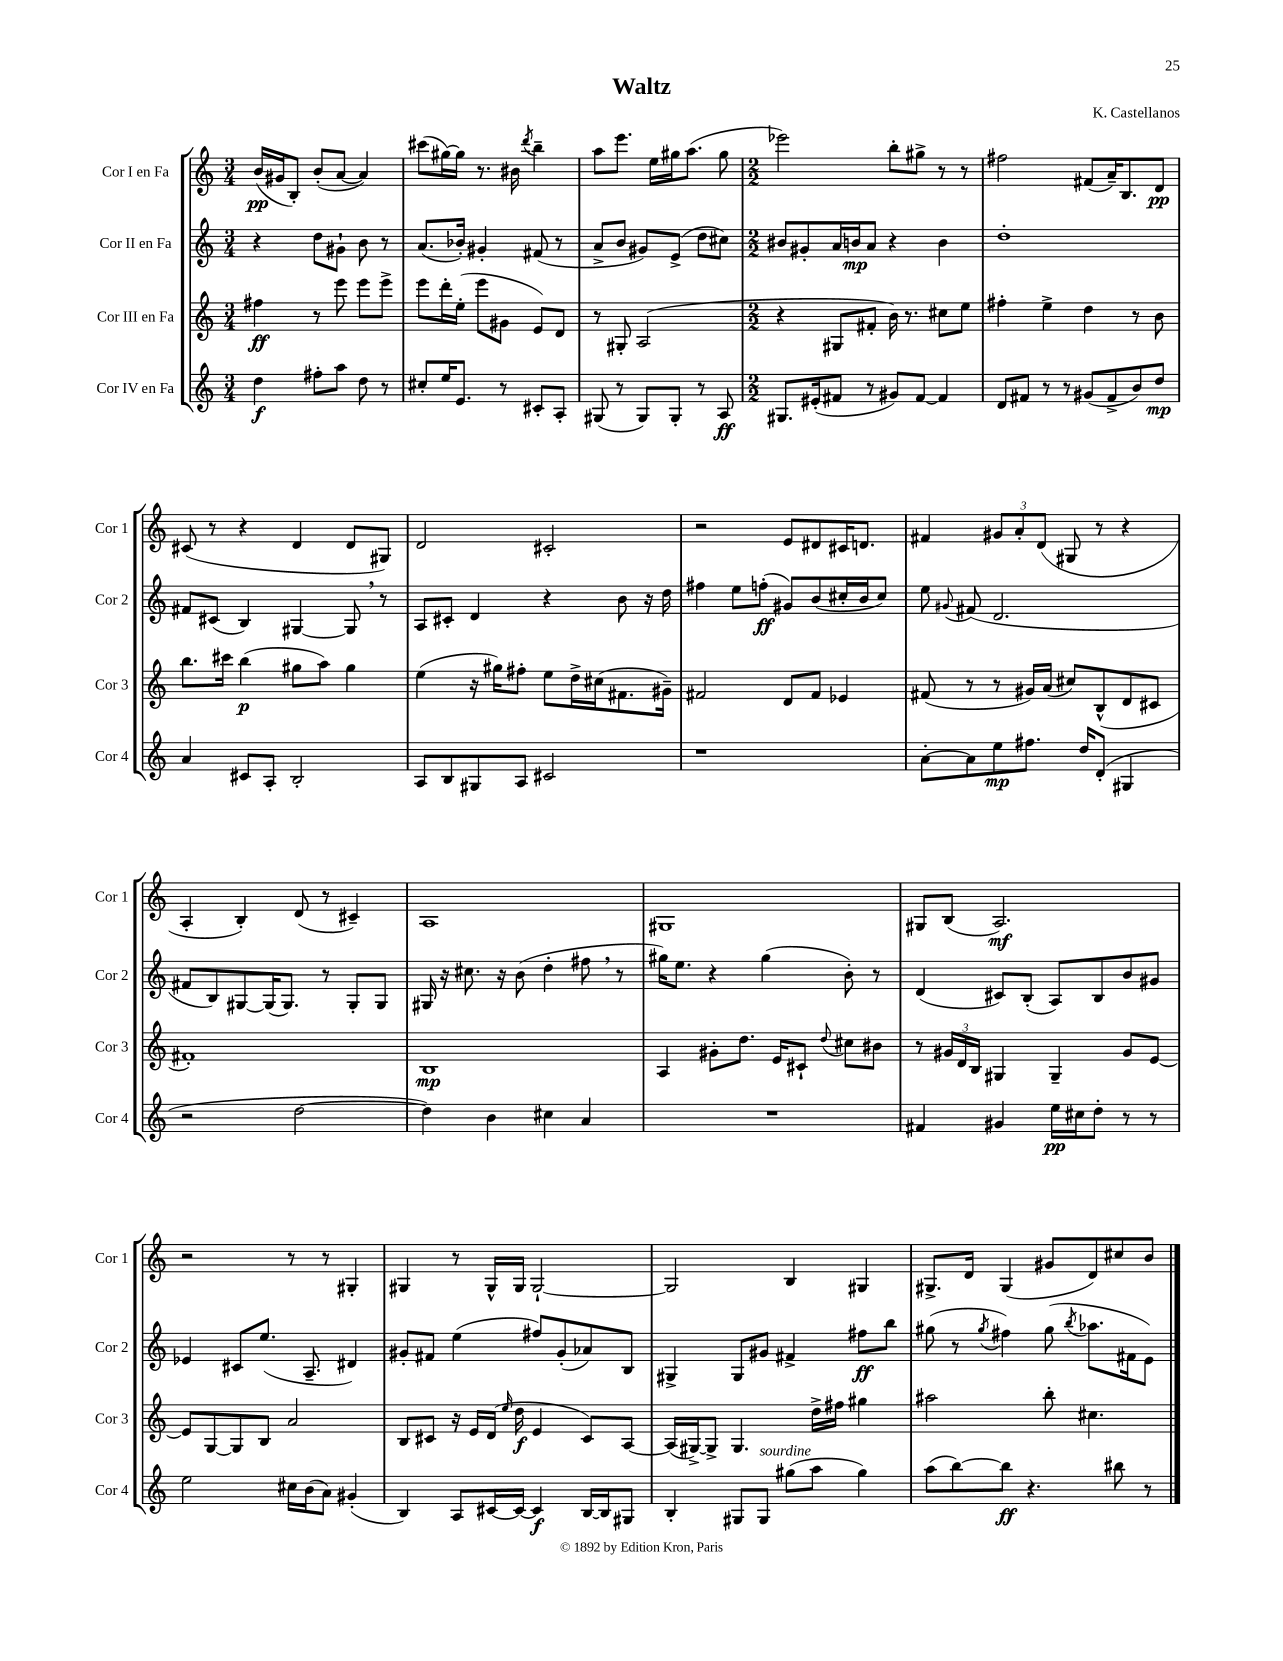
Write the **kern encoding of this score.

**kern	**dynam	**kern	**dynam	**kern	**dynam	**kern	**dynam
*part4	*part4	*part3	*part3	*part2	*part2	*part1	*part1
*staff4	*staff4	*staff3	*staff3	*staff2	*staff2	*staff1	*staff1
*I"Cor IV en Fa	*	*I"Cor III en Fa	*	*I"Cor II en Fa	*	*I"Cor I en Fa	*
*I'Cor 4	*	*I'Cor 3	*	*I'Cor 2	*	*I'Cor 1	*
*clefG2	*	*clefG2	*	*clefG2	*	*clefG2	*
*k[]	*	*k[]	*	*k[]	*	*k[]	*
*M3/4	*	*M3/4	*	*M3/4	*	*M3/4	*
=1	=1	=1	=1	=1	=1	=1	=1
4dd\	f	4ff#X\	ff	4r	.	(16b/LL	pp
.	.	.	.	.	.	16g#X/J	.
.	.	.	.	.	.	8B'/J)	.
8ff#X'\L	.	8r	.	8dd\L	.	(8b'/L	.
8aa\J	.	8eee\	.	8g#X`\J	.	[8a/J	.
8dd\	.	8eee\L	.	8b\	.	4a/])	.
8r	.	8eee^\J	.	8r	.	.	.
=2	=2	=2	=2	=2	=2	=2	=2
8cc#X'/L	.	8eee\L	.	(8.a/L	.	(8ccc#X\L	.
16ee/K	.	16ddd'\L	.	.	.	[16gg#X\L)	.
8.e/J	.	(16ee'\JJ	.	16b-X'/Jk)	.	16gg#\JJ]	.
.	.	8eee\L	.	4g#X'/	.	8.r	.
8r	.	8g#X\J	.	.	.	.	.
.	.	.	.	.	.	16b#X\	.
.	.	.	.	.	.	8qddd/	.
8c#X'/L	.	8e/L)	.	(8f#X/	.	4bb~\	.
8A'/J	.	8d/J	.	8r	.	.	.
=3	=3	=3	=3	=3	=3	=3	=3
(8G#X/	.	8r	.	8a^/L	.	8aa\L	.
8r	.	8G#X'/	.	8b/J	.	8.eee\J	.
8G#/L)	.	(2A/	.	8g#X/L)	.	.	.
.	.	.	.	.	.	16ee\LL	.
8G#'/J	.	.	.	(8e^/J	.	16gg#X\J	.
.	.	.	.	.	.	(8.aa\J	.
8r	.	.	.	8dd\L	.	.	.
8A/	ff	.	.	8cc#X\J)	.	8gg#\	.
=4	=4	=4	=4	=4	=4	=4	=4
*M2/2	*	*M2/2	*	*M2/2	*	*M2/2	*
8.G#X/L	.	4r	.	8b#X/L	.	2eee-X\)	.
.	.	.	.	8g#X'/	.	.	.
(16e#X'/k	.	.	.	.	.	.	.
8f#X/J	.	8G#X/L	.	16a/L	.	.	.
.	.	.	.	16bn/J	mp	.	.
8r	.	8f#X'/J	.	8a/J	.	.	.
8g#X/L)	.	16b\)	.	4r	.	8bb'\L	.
.	.	8.r	.	.	.	.	.
[8f#/J	.	.	.	.	.	8gg#X^\J	.
4f#/]	.	8cc#X\L	.	4b\	.	8r	.
.	.	8ee\J	.	.	.	8r	.
=5	=5	=5	=5	=5	=5	=5	=5
8d/L	.	4ff#X'\	.	1dd'	.	2ff#X\	.
8f#X/J	.	.	.	.	.	.	.
8r	.	4ee^\	.	.	.	.	.
8r	.	.	.	.	.	.	.
(8g#X/L	.	4dd\	.	.	.	(8f#X/L	.
8f#^/	.	.	.	.	.	16a~/K)	.
.	.	.	.	.	.	8.B/	.
8b/)	.	8r	.	.	.	.	.
8dd/J	mp	8b\	.	.	.	8d/J	pp
!!LO:LB:g=z
=6	=6	=6	=6	=6	=6	=6	=6
4a/	.	8.bb\L	.	8f#X/L	.	(8c#X/	.
.	.	.	.	(8c#X/J	.	8r	.
.	.	16ccc#X\Jk	.	.	.	.	.
8c#X/L	.	(4bb\	p	4B/)	.	4r	.
8A'/J	.	.	.	.	.	.	.
2B'/	.	8gg#X\L	.	[4G#X/	.	4d/	.
.	.	8aa\J)	.	.	.	.	.
.	.	4gg#\	.	8G#,/]	.	8d/L	.
.	.	.	.	8r	.	8G#X/J)	.
=7	=7	=7	=7	=7	=7	=7	=7
8A/L	.	(4ee\	.	8A/L	.	2d/	.
8B/	.	.	.	8c#X'/J	.	.	.
8G#X/	.	16r	.	4d/	.	.	.
.	.	16gg#X\KL)	.	.	.	.	.
8A/J	.	8ff#X'\J	.	.	.	.	.
2c#X/	.	8ee\L	.	4r	.	2c#X'/	.
.	.	16dd^\L	.	.	.	.	.
.	.	(16cc#X\J	.	.	.	.	.
.	.	8.f#X\	.	8b\	.	.	.
.	.	.	.	16r	.	.	.
.	.	16g#X~\Jk)	.	16dd\	.	.	.
=8	=8	=8	=8	=8	=8	=8	=8
1r	.	2f#X/	.	4ff#X\	.	2r	.
.	.	.	.	8ee\L	.	.	.
.	.	.	.	(8ffn'\J	ff	.	.
.	.	8d/L	.	8g#X/L)	.	8e/L	.
.	.	8f#/J	.	(8b/	.	8d#X/	.
.	.	4e-X/	.	16cc#X'/L	.	16c#X/K	.
.	.	.	.	16b/J	.	8.dn/J	.
.	.	.	.	8cc#/J)	.	.	.
=9	=9	=9	=9	=9	=9	=9	=9
[8a'\L	.	(8f#X/	.	8ee\	.	4f#X/	.
.	.	.	.	8qqg#X/	.	.	.
8a\]	.	8r	.	(8f#X/	.	.	.
8ee\	mp	8r	.	2.d/	.	12g#X/L	.
.	.	.	.	.	.	12a'/	.
8.ff#X\J	.	16g#X/LL)	.	.	.	.	.
.	.	.	.	.	.	(12d/J	.
.	.	(16a/JJ	.	.	.	.	.
.	.	8cc#X/L)	.	.	.	8G#X/	.
16dd/KL	.	.	.	.	.	.	.
(8d'/J	.	(8B^^/	.	.	.	8r	.
4G#X/	.	8d/	.	.	.	4r	.
.	.	8c#X/J	.	.	.	.	.
!!LO:LB:g=z
=10	=10	=10	=10	=10	=10	=10	=10
2r	.	1f#X')	.	8f#X/L	.	4A'/	.
.	.	.	.	8B/)	.	.	.
.	.	.	.	[8G#X/	.	4B'/)	.
.	.	.	.	(16G#/K]	.	.	.
.	.	.	.	8.G#/J)	.	.	.
[2dd\	.	.	.	.	.	(8d/	.
.	.	.	.	8r	.	8r	.
.	.	.	.	8G#'/L	.	4c#X~/)	.
.	.	.	.	8G#/J	.	.	.
=11	=11	=11	=11	=11	=11	=11	=11
4dd\])	.	1B	mp	16G#X/	.	1A	.
.	.	.	.	16r	.	.	.
.	.	.	.	8.cc#X\	.	.	.
4b\	.	.	.	.	.	.	.
.	.	.	.	16r	.	.	.
.	.	.	.	(8b\	.	.	.
4cc#X\	.	.	.	4dd'\	.	.	.
4a/	.	.	.	8ff#X,\	.	.	.
.	.	.	.	8r	.	.	.
=12	=12	=12	=12	=12	=12	=12	=12
1r	.	4A/	.	16gg#X\KL)	.	1G#X	.
.	.	.	.	8.ee\J	.	.	.
.	.	8g#X'\L	.	4r	.	.	.
.	.	8.dd\J	.	.	.	.	.
.	.	.	.	(4gg#\	.	.	.
.	.	16e/KL	.	.	.	.	.
.	.	8c#X`/J	.	.	.	.	.
.	.	8qqdd/	.	.	.	.	.
.	.	8cc#X\L	.	8b'\)	.	.	.
.	.	8b#X\J	.	8r	.	.	.
=13	=13	=13	=13	=13	=13	=13	=13
4f#X/	.	8r	.	(4d/	.	8G#X/L	.
.	.	24g#X/LL	.	.	.	(8B/J	.
.	.	24d/	.	.	.	.	.
.	.	24B/JJ	.	.	.	.	.
4g#X/	.	4G#X/	.	8c#X/L)	.	2.A/)	mf
.	.	.	.	(8B'/J	.	.	.
16ee\LL	pp	4G#~/	.	8A/L)	.	.	.
16cc#X\J	.	.	.	.	.	.	.
8dd'\J	.	.	.	8B/	.	.	.
8r	.	8g#/L	.	8b/	.	.	.
8r	.	[8e/J	.	8g#X/J	.	.	.
!!LO:LB:g=z
=14	=14	=14	=14	=14	=14	=14	=14
2ee\	.	8e/L]	.	4e-X/	.	2r	.
.	.	[8G/	.	.	.	.	.
.	.	8G/]	.	8c#X/L	.	.	.
.	.	8B/J	.	(8.ee/J	.	.	.
16cc#X\LL	.	2a/	.	.	.	8r	.
(16b\J	.	.	.	8.A~/	.	.	.
8a\J)	.	.	.	.	.	8r	.
(4g#X'/	.	.	.	4d#X/)	.	4G#X'/	.
=15	=15	=15	=15	=15	=15	=15	=15
4B/)	.	8B/L	.	8g#X'/L	.	4G#X/	.
.	.	8c#X/J	.	8f#X/J	.	.	.
8A/L	.	16r	.	(4ee\	.	8r	.
.	.	16e/LL	.	.	.	.	.
[16c#X/L	.	(16d/JJ	.	.	.	16G#^^/LL	.
.	.	16qqee/	.	.	.	.	.
16c#/JJ_	.	16dd\	f	.	.	16G#/JJ	.
4c#/]	f	4e/	.	8ff#X/L)	.	[2G#`/	.
.	.	.	.	(8g#'/	.	.	.
[16B/LL	.	8c#/L)	.	8a-X/)	.	.	.
16B/J]	.	.	.	.	.	.	.
8G#X/J	.	[8A/J	.	8B/J	.	.	.
=16	=16	=16	=16	=16	=16	=16	=16
4B'/	.	(16A/LL]	.	4G#X^/	.	2G#/]	.
.	.	[16G#X^/J)	.	.	.	.	.
.	.	8G#^/J]	.	.	.	.	.
8G#X/L	.	4.G#/	.	8G#/L	.	.	.
!LO:TX:a:i:t=sourdine	!	!	!	!	!	!	!
8G#/J	.	.	.	8g#X/J	.	.	.
(8gg#X\L	.	.	.	4f#X^/	.	4B/	.
8aa\J	.	16dd^\LL	.	.	.	.	.
.	.	16ff#X\JJ	.	.	.	.	.
4gg#\)	.	4gg#X\	.	8ff#X\L	ff	4G#X/	.
.	.	.	.	8bb\J	.	.	.
=17	=17	=17	=17	=17	=17	=17	=17
(8aa\L	.	2aa#X\	.	(8gg#X\	.	8.G#X^/L	.
[8bb\)	.	.	.	8r	.	.	.
.	.	.	.	.	.	16d/Jk	.
.	.	.	.	8qgg#/	.	.	.
8bb\J]	ff	.	.	4ff#X\)	.	(4G#/	.
4.r	.	.	.	.	.	.	.
.	.	8bb'\	.	(8gg#\	.	8g#X/L	.
.	.	.	.	8qbb/	.	.	.
.	.	4.cc#X\	.	8.aa-X\L	.	8d/)	.
8bb#X\	.	.	.	.	.	8cc#X/	.
.	.	.	.	16f#X\k	.	.	.
8r	.	.	.	8e\J)	.	8b/J	.
==	==	==	==	==	==	==	==
*-	*-	*-	*-	*-	*-	*-	*-
